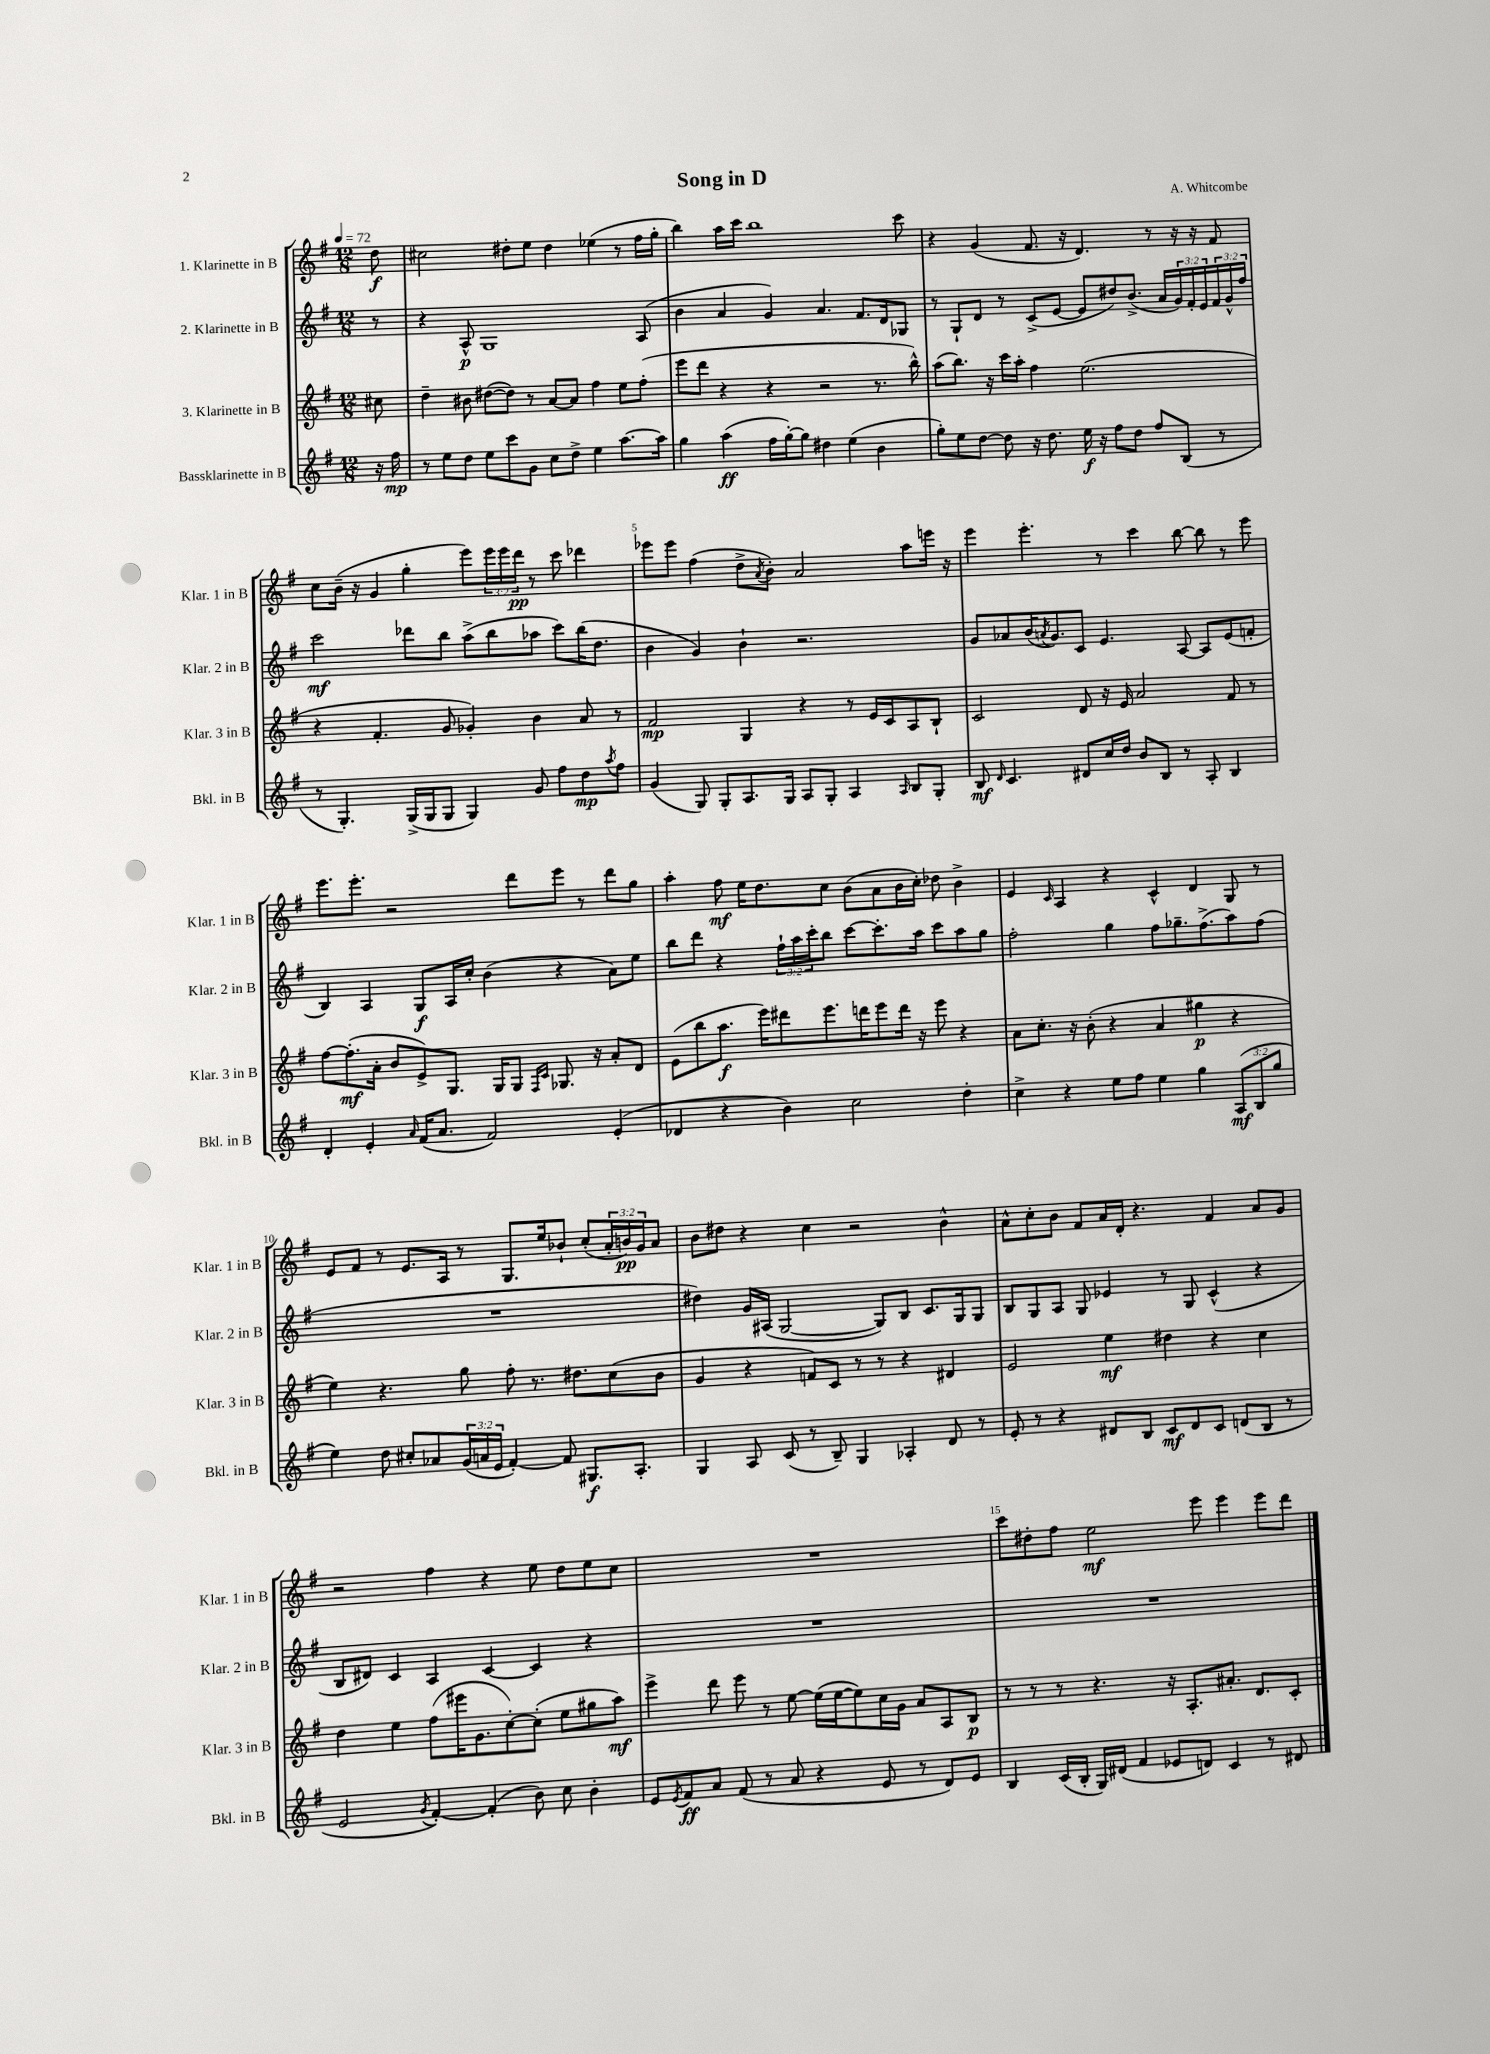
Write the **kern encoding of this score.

**kern	**dynam	**kern	**dynam	**kern	**dynam	**kern	**dynam
*part4	*part4	*part3	*part3	*part2	*part2	*part1	*part1
*staff4	*staff4	*staff3	*staff3	*staff2	*staff2	*staff1	*staff1
*I"Bassklarinette in B	*	*I"3. Klarinette in B	*	*I"2. Klarinette in B	*	*I"1. Klarinette in B	*
*I'Bkl. in B	*	*I'Klar. 3 in B	*	*I'Klar. 2 in B	*	*I'Klar. 1 in B	*
*clefG2	*	*clefG2	*	*clefG2	*	*clefG2	*
*k[f#]	*	*k[f#]	*	*k[f#]	*	*k[f#]	*
*M12/8	*	*M12/8	*	*M12/8	*	*M12/8	*
*MM72	*	*MM72	*	*MM72	*	*MM72	*
=	=	=	=	=	=	=	=
16r	.	8cc#X\	.	8r	.	8dd\	f
16ff#\	mp	.	.	.	.	.	.
=1	=1	=1	=1	=1	=1	=1	=1
8r	.	4dd~\	.	4r	.	2cc#X\	.
8ee\L	.	.	.	.	.	.	.
8dd\J	.	8b#X\	.	8A^^/	p	.	.
8ee\L	.	([8dd#X\L	.	1G	.	.	.
8ccc\	.	8dd#\J])	.	.	.	8dd#X'\L	.
8g\J	.	8r	.	.	.	8ee\J	.
8cc\L	.	[8a/L	.	.	.	4dd#\	.
8dd^\J	.	8a/J]	.	.	.	.	.
4ee\	.	4ff#\	.	.	.	(4ee-X\	.
[8.aa\L	.	8ee\L	.	.	.	8r	.
.	.	(8ff#'\J	.	(8A/	.	16ff#\LL	.
16aa\Jk]	.	.	.	.	.	16gg'\JJ	.
=2	=2	=2	=2	=2	=2	=2	=2
4gg\	.	8eee\L	.	4b\	.	4bb\)	.
.	.	8ddd\J	.	.	.	.	.
(4aa\	ff	4r	.	4a/	.	16aa\LL	.
.	.	.	.	.	.	16ccc\JJ	.
.	.	.	.	.	.	1bb	.
16ff#\LL	.	4r	.	4g/)	.	.	.
[16gg'\J)	.	.	.	.	.	.	.
8gg\J]	.	.	.	.	.	.	.
4dd#X\	.	2r	.	4.a/	.	.	.
(4ee\	.	.	.	.	.	.	.
.	.	.	.	8.f#/L	.	.	.
4b\	.	8.r	.	.	.	.	.
.	.	.	.	16d/k	.	.	.
.	.	.	.	8G-X/J	.	8ccc\	.
.	.	16bb^^\)	.	.	.	.	.
=3	=3	=3	=3	=3	=3	=3	=3
8gg'\L)	.	(8aa\L	.	8r	.	4r	.
8ee\	.	8.bb\J)	.	8G`/L	.	.	.
[8dd\J	.	.	.	8d/J	.	(4g/	.
.	.	16r	.	.	.	.	.
8dd\]	.	16ccc\LL	.	8r	.	.	.
.	.	16aa'\JJ	.	.	.	.	.
16r	.	4ff#\	.	(8c^/L	.	8.f#/	.
8.dd\	.	.	.	.	.	.	.
.	.	.	.	[8e/J	.	.	.
.	.	.	.	.	.	16r	.
16ee\	f	(2.ee\	.	8e/L]	.	4.d/)	.
16r	.	.	.	.	.	.	.
8ff#\L	.	.	.	8dd#X/)	.	.	.
8dd\J	.	.	.	(8.b^/J	.	.	.
8ff#/L	.	.	.	.	.	8r	.
.	.	.	.	16a/LL	.	.	.
(8B/J	.	.	.	24g/)	.	16r	.
.	.	.	.	24f#'/	.	.	.
.	.	.	.	.	.	16r	.
.	.	.	.	24e/	.	.	.
8r	.	.	.	24f#/	.	8f#/	.
.	.	.	.	24g^^/	.	.	.
.	.	.	.	24ff#/JJ	.	.	.
!!LO:LB:g=z
=4	=4	=4	=4	=4	=4	=4	=4
8r	.	4r	.	2ccc\	mf	8cc\L	.
4.G'/)	.	.	.	.	.	(16b~\Jk	.
.	.	.	.	.	.	16r	.
.	.	4.f#'/	.	.	.	4g/	.
(16G^/LL	.	.	.	8ddd-X\L	.	4gg'\	.
16G/J	.	.	.	.	.	.	.
8G/J	.	8g/	.	8bb\J	.	.	.
4G/)	.	4g-X'/)	.	(8aa^\L	.	8eee\L)	.
.	.	.	.	8bb\	.	24eee\L	.
.	.	.	.	.	.	24eee\	.
.	.	.	.	.	.	24ddd\JJ	pp
8g/	.	4b\	.	8aa-X\J	.	8r	.
8ff#\L	.	.	.	8ccc\L)	.	8ccc\	.
8dd\	mp	8a/	.	(16bb\K	.	4ddd-X\	.
.	.	.	.	8.dd\J	.	.	.
8qaa/	.	.	.	.	.	.	.
8ff#\J	.	8r	.	.	.	.	.
=5	=5	=5	=5	=5	=5	=5	=5
(4g/	.	2f#/	mp	4b\	.	8eee-X\L	.
.	.	.	.	.	.	8eee-\J	.
8G/)	.	.	.	4g/)	.	(4ff#\	.
8G'/L	.	.	.	.	.	.	.
8.A/	.	4G/	.	4b`\	.	8dd^\L	.
.	.	.	.	.	.	8qa/	.
.	.	.	.	.	.	8b'\J)	.
16G/Jk	.	.	.	.	.	.	.
8A/L	.	4r	.	2.r	.	2a/	.
8G'/J	.	.	.	.	.	.	.
4A/	.	8r	.	.	.	.	.
.	.	16e/LL	.	.	.	.	.
.	.	16c/J	.	.	.	.	.
16qqA/	.	.	.	.	.	.	.
8B/L	.	8A/	.	.	.	8aa\L	.
8G'/J	.	8B`/J	.	.	.	16eeen\Jk	.
.	.	.	.	.	.	16r	.
=6	=6	=6	=6	=6	=6	=6	=6
8B/	mf	2c/	.	8g/L	.	4eee\	.
16qqd/	.	.	.	.	.	.	.
4.c/	.	.	.	8a-X/	.	.	.
.	.	.	.	(16b/K	.	4.eee'\	.
.	.	.	.	8qan/	.	.	.
.	.	.	.	8.g/)	.	.	.
8d#X/L	.	8d/	.	8c/J	.	.	.
16cc/L	.	16r	.	4.e/	.	8r	.
16dd/JJ	.	16e/	.	.	.	.	.
8b/L	.	2a/	.	.	.	4ccc\	.
8B/J	.	.	.	.	.	.	.
8r	.	.	.	[8A/	.	[8bb\	.
8A'/	.	.	.	8A/L]	.	8bb\]	.
4B/	.	8f#/	.	(8e/	.	8r	.
.	.	8r	.	8fn'/J	.	8eee\	.
!!LO:LB:g=z
=7	=7	=7	=7	=7	=7	=7	=7
4d'/	.	[8ff#\L	.	4B/)	.	8.eee\L	.
.	.	(8.ff#'\]	mf	.	.	.	.
.	.	.	.	.	.	8.eee'\J	.
4e'/	.	.	.	4A/	.	.	.
.	.	16a'\Jk	.	.	.	.	.
.	.	8b/L	.	.	.	2r	.
16qqa/	.	.	.	.	.	.	.
(16f#/KL	.	8e^/)	.	8G/L	f	.	.
8.a/J	.	.	.	.	.	.	.
.	.	8.G/J	.	16A/L	.	.	.
.	.	.	.	16cc'/JJ	.	.	.
2f#/)	.	.	.	(4b\	.	.	.
.	.	16G/KL	.	.	.	.	.
.	.	8G/J	.	.	.	8ddd\L	.
.	.	16qqF#/LL	.	.	.	.	.
.	.	16qqc/JJ	.	.	.	.	.
.	.	8.G-X/	.	4r	.	8eee\J	.
.	.	.	.	.	.	8r	.
.	.	16r	.	.	.	.	.
(4e'/	.	8a'/L	.	8a\L)	.	8ddd\L	.
.	.	8d/J	.	8ee\J	.	8gg\J	.
=8	=8	=8	=8	=8	=8	=8	=8
4d-X/	.	(8e\L	.	8bb\L	.	4aa'\	.
.	.	8bb\	.	8ddd\J	.	.	.
4r	.	8.aa\J	f	4r	.	8ff#\	mf
.	.	.	.	.	.	16ee\KL	.
.	.	16eee\KL)	.	.	.	8.dd\	.
4b\)	.	8ddd#X\	.	24ff#`\LL	.	.	.
.	.	.	.	24aa\	.	.	.
.	.	.	.	24ccc'\J	.	.	.
.	.	8.eee\	.	8bb\J	.	8cc\J	.
2cc\	.	.	.	[8ccc\L	.	(8b\L	.
.	.	16dddn\K	.	.	.	.	.
.	.	8eee\	.	8.ccc'\]	.	8a\	.
.	.	16ddd\Jk	.	.	.	16b\L	.
.	.	16r	.	16aa\Jk	.	16cc'\JJ)	.
.	.	8eee\	.	8ccc\L	.	8dd-X\	.
4dd'\	.	4r	.	8aa\	.	4b^\	.
.	.	.	.	8gg\J	.	.	.
=9	=9	=9	=9	=9	=9	=9	=9
4cc^\	.	8a\L	.	2ff#'\	.	4e/	.
.	.	8.cc'\J	.	.	.	.	.
.	.	.	.	.	.	16qqc/	.
4r	.	.	.	.	.	4A/	.
.	.	16r	.	.	.	.	.
.	.	(8b'\	.	.	.	.	.
8ee\L	.	4r	.	4gg\	.	4r	.
8ff#\J	.	.	.	.	.	.	.
4ee\	.	4a/	.	8ff#\L	.	4c^^/	.
.	.	.	.	8.gg-X~\	.	.	.
4gg\	.	4gg#X\	p	.	.	4d/	.
.	.	.	.	(8.ff#^\	.	.	.
(12A/L	mf	4r	.	8aa\)	.	8G/	.
12B/	.	.	.	.	.	.	.
.	.	.	.	(8ff#\J	.	8r	.
12gg/J	.	.	.	.	.	.	.
!!LO:LB:g=z
=10	=10	=10	=10	=10	=10	=10	=10
4ee\)	.	4ee\)	.	1.r	.	8e/L	.
.	.	.	.	.	.	8f#/J	.
8dd\	.	4.r	.	.	.	8r	.
8cc#X'/L	.	.	.	.	.	8.e/L	.
8a-X/	.	.	.	.	.	.	.
.	.	.	.	.	.	16A/Jk	.
(24g/L	.	8gg\	.	.	.	8r	.
24an/	.	.	.	.	.	.	.
24e/JJ	.	.	.	.	.	.	.
[4f#'/)	.	8ff#'\	.	.	.	8.G/L	.
.	.	8.r	.	.	.	.	.
.	.	.	.	.	.	16ee/k	.
8f#/]	.	.	.	.	.	8b-X`/J	.
.	.	8.dd#X\L	.	.	.	.	.
8.G#X/L	f	.	.	.	.	(8cc'/L	.
.	.	(8cc\	.	.	.	24a'/L	.
.	.	.	.	.	.	24bn/)	pp
8.A'/J	.	.	.	.	.	.	.
.	.	.	.	.	.	24g/J	.
.	.	8b\J	.	.	.	8a/J	.
=11	=11	=11	=11	=11	=11	=11	=11
4G/	.	4g/	.	4dd#X\)	.	8b\L	.
.	.	.	.	.	.	8dd#X\J	.
8A/	.	4r	.	16g/LL	.	4r	.
.	.	.	.	(16A#X/JJ	.	.	.
(8c/	.	.	.	[2G/	.	.	.
8r	.	8fn/L)	.	.	.	4cc\	.
8B~/)	.	8c/J	.	.	.	.	.
4G/	.	8r	.	.	.	2r	.
.	.	8r	.	8G/L])	.	.	.
4A-X'/	.	4r	.	8B/J	.	.	.
.	.	.	.	8.c/L	.	.	.
8d/	.	4d#X/	.	.	.	4b^^\	.
.	.	.	.	16G/k	.	.	.
8r	.	.	.	8G/J	.	.	.
=12	=12	=12	=12	=12	=12	=12	=12
8e'/	.	2e/	.	8B/L	.	8a^^\L	.
8r	.	.	.	8G/	.	8cc'\	.
4r	.	.	.	8A/J	.	8b\J	.
.	.	.	.	8G/	.	8f#/L	.
8d#X/L	.	4ee\	mf	4e-X/	.	16a/L	.
.	.	.	.	.	.	16d'/JJ	.
8B/J	.	.	.	.	.	4.r	.
8c/L	mf	4dd#X\	.	8r	.	.	.
8d#/	.	.	.	8G/	.	.	.
8c/J	.	4r	.	(4c^^/	.	4f#/	.
(8dn/L	.	.	.	.	.	.	.
8B/J	.	4cc\	.	4r	.	8a/L	.
8r	.	.	.	.	.	8g/J	.
!!LO:LB:g=z
=13	=13	=13	=13	=13	=13	=13	=13
2e/	.	4dd\	.	8B/L	.	2r	.
.	.	.	.	8d#X/J)	.	.	.
.	.	4ee\	.	4c/	.	.	.
8qg/	.	.	.	.	.	.	.
[4f#'/)	.	(8ff#\L	.	4A/	.	4ff#\	.
.	.	16eee#X\K	.	.	.	.	.
.	.	8.g\	.	.	.	.	.
(4f#'/]	.	.	.	[4c/	.	4r	.
.	.	[8cc'\)	.	.	.	.	.
8b\)	.	(8cc'\J]	.	4c/]	.	8ee\	.
8cc\	.	8ee\L	.	.	.	8dd\L	.
4b'\	.	8gg#X\	.	4r	.	8ee\	.
.	.	8aa\J)	mf	.	.	8cc\J	.
=14	=14	=14	=14	=14	=14	=14	=14
8e/L	.	4eee^\	.	1.r	.	1.r	.
8qe/	.	.	.	.	.	.	.
8f#/	ff	.	.	.	.	.	.
8a/J	.	8ddd\	.	.	.	.	.
(8f#/	.	8eee\	.	.	.	.	.
8r	.	8r	.	.	.	.	.
8a/	.	[8ee\	.	.	.	.	.
4r	.	(16ee\LL]	.	.	.	.	.
.	.	[16ee\J	.	.	.	.	.
.	.	8ee\])	.	.	.	.	.
8e/	.	16cc\L	.	.	.	.	.
.	.	16g\JJ	.	.	.	.	.
8r	.	8a/L	.	.	.	.	.
8d/L)	.	8A/	.	.	.	.	.
8e/J	.	8B/J	p	.	.	.	.
=15	=15	=15	=15	=15	=15	=15	=15
4B/	.	8r	.	1.r	.	8ccc\L	.
.	.	8r	.	.	.	8dd#X'\	.
(16c/LL	.	8r	.	.	.	8ff#\J	.
16B'/JJ	.	.	.	.	.	.	.
16G/LL)	.	4.r	.	.	.	2ee\	mf
(16d#X/JJ	.	.	.	.	.	.	.
4f#/	.	.	.	.	.	.	.
8e-X/L	.	16r	.	.	.	.	.
.	.	8.A'/L	.	.	.	.	.
8dn/J)	.	.	.	.	.	8eee\	.
4c/	.	8.a#X'/J	.	.	.	4eee\	.
.	.	8.d/L	.	.	.	.	.
8r	.	.	.	.	.	8eee\L	.
8d#X/	.	8c'/J	.	.	.	8ddd\J	.
==	==	==	==	==	==	==	==
*-	*-	*-	*-	*-	*-	*-	*-
